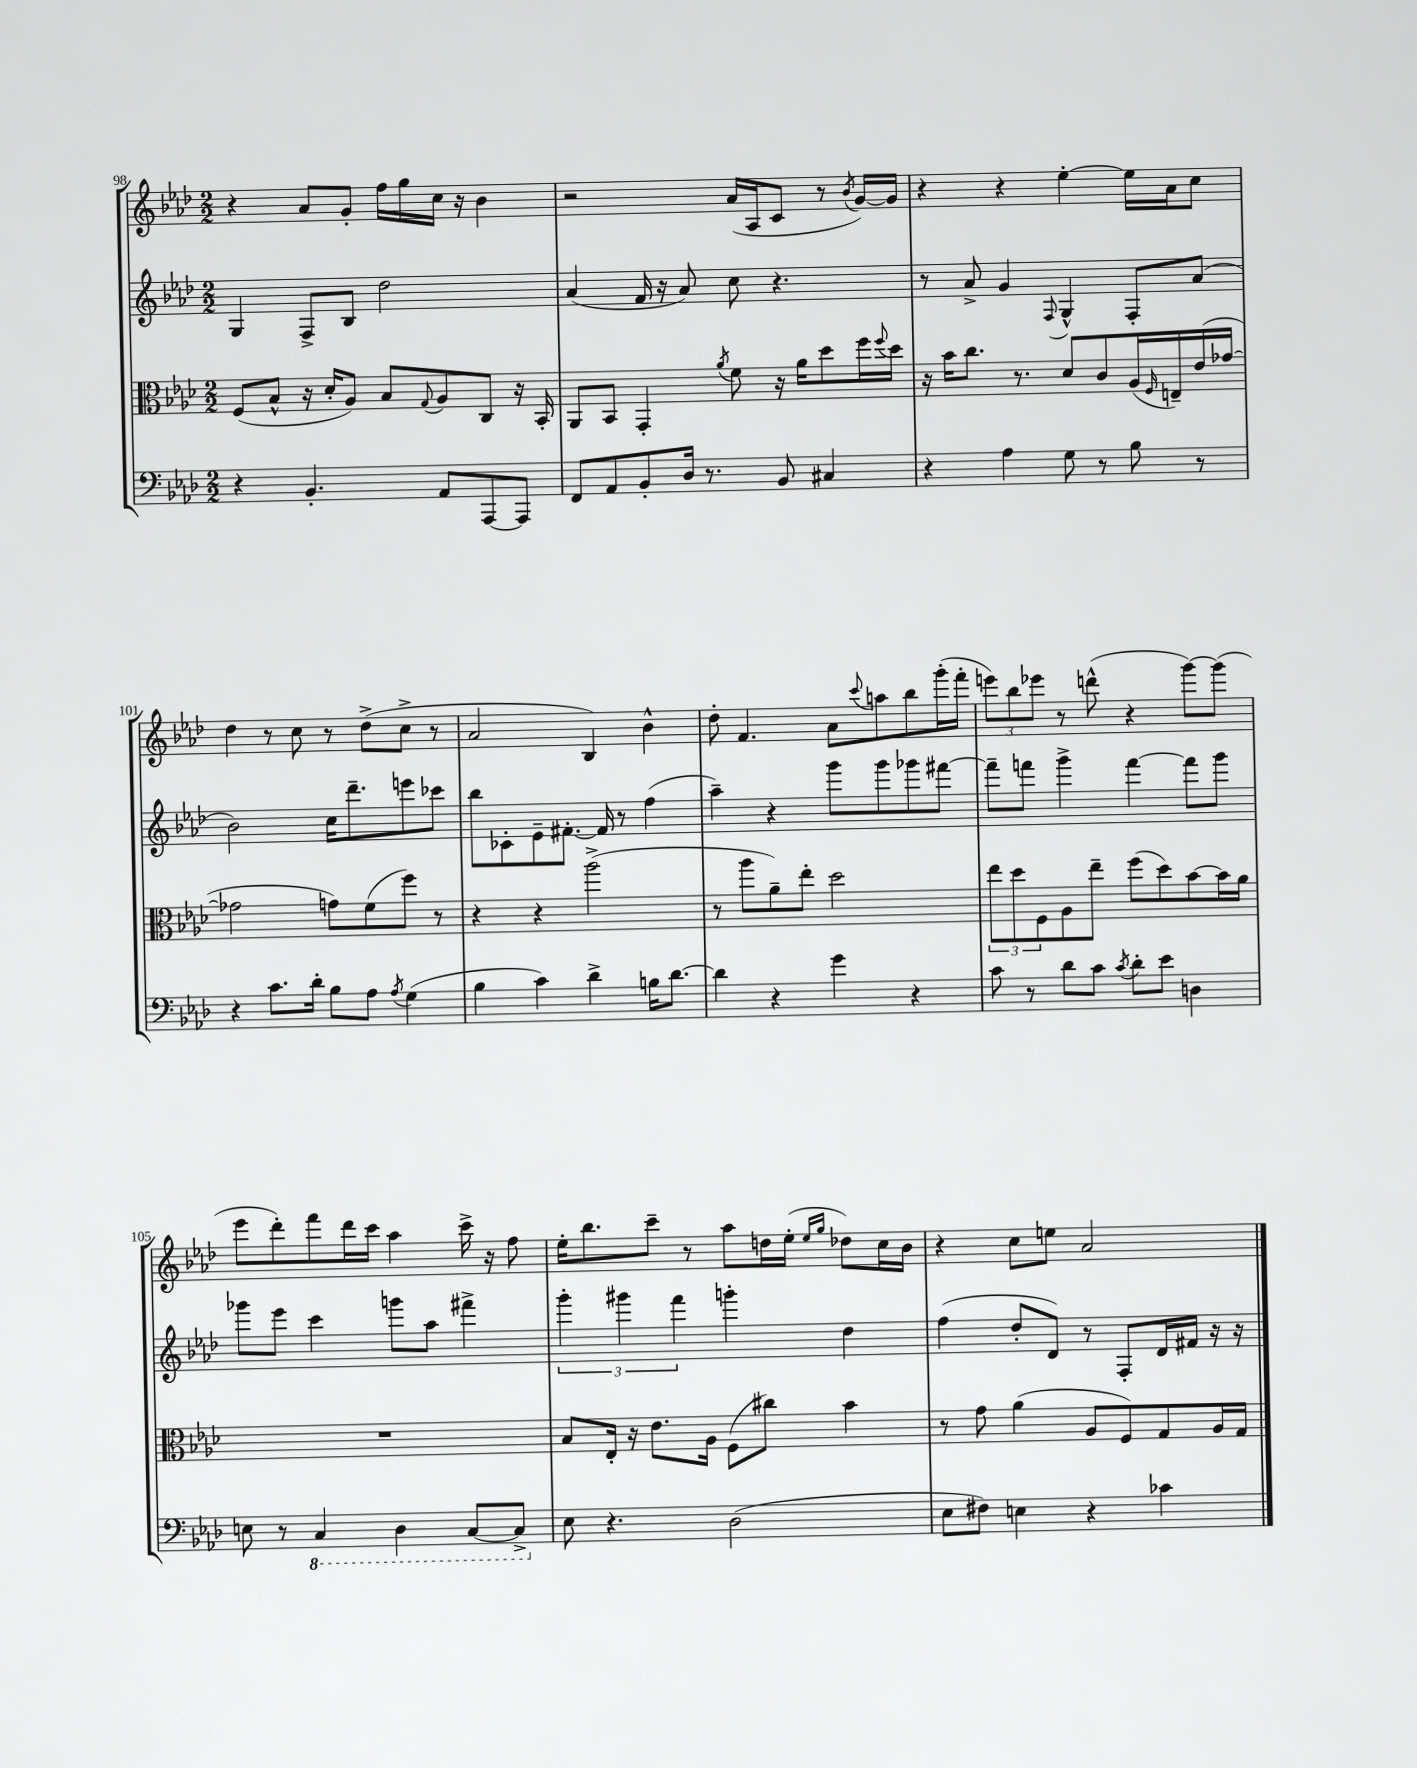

**kern	**kern	**kern	**kern
*staff4	*staff3	*staff2	*staff1
*clefF4	*clefC3	*clefG2	*clefG2
*k[b-e-a-d-]	*k[b-e-a-d-]	*k[b-e-a-d-]	*k[b-e-a-d-]
*M2/2	*M2/2	*M2/2	*M2/2
4r	(8F	4G	4r
.	8B-^^	.	.
4.BB-'	16r	8F^	8a-
.	16d-'	.	.
.	8A-)	8B-	8g'
.	8B-	2dd-	16ff
.	.	.	16gg
.	8qqG	.	.
8AA-	8A-	.	16cc
.	.	.	16r
[8AAA-	8C	.	4b-
8AAA-]	16r	.	.
.	16BB-'	.	.
=	=	=	=
8FF	8AA-	(4a-	2r
8AA-	8BB-	.	.
8BB-'	4GG'	16f	.
.	.	16r	.
16D-	.	8a-)	.
8.r	.	.	.
.	8qa-	.	.
.	8f	8cc	(16a-
.	.	.	16A-
8BB-	16r	4.r	8c
.	16a-	.	.
4C#	8dd-	.	8r
.	.	.	8qb-
.	16ff	.	[16g)
.	8qqff	.	.
.	16dd-	.	16g]
=	=	=	=
4r	16r	8r	4r
.	16b-	.	.
.	8.cc	8a-^	.
4A-	.	4g	4r
.	8.r	.	.
.	.	8qqF	.
8G	8d-	4G^^	[4ee-'
8r	8c	.	.
8B-	(16A-	8F'	16ee-]
.	16qqF	.	.
.	16E~)	.	16a-
8r	(16e-	(8a-	8cc
.	[16g-	.	.
=	=	=	=
4r	2g-]	2b-)	4dd-
8.c	.	.	8r
.	.	.	8cc
16d-'	.	.	.
8B-	8g)	16cc	8r
.	.	8.ddd-~	.
8A-	(8f	.	(8dd-^
8qA-	.	.	.
(4G	8ff)	8eee	8cc^
.	8r	8ccc-	8r
=	=	=	=
4B-	4r	8bb-	2a-
.	.	8c-'	.
4c)	4r	8e-~	.
.	.	[8.f#'	.
4d-^	(2aa-^	.	4B-)
.	.	16f#]	.
.	.	8r	.
16B	.	(4ff	4b-^^
[8.d-	.	.	.
=	=	=	=
4d-]	8r	4aa-~)	8dd-'
.	8aa-	.	4.f
4r	8a-~)	4r	.
.	8ee-'	.	.
4g	2dd-	8ggg	8a-
.	.	.	8qqccc
.	.	8ggg	8aa
4r	.	8ggg-	8bb-
.	.	[8fff#	(16ggg'
.	.	.	16fff'
=	=	=	=
8c	12ee-	8fff#~]	12eee)
.	12dd-	.	12bb-
8r	.	8fff	.
.	12F	.	12eee-
8d-	8A-	4ggg^	8r
8c	8ee-~	.	(8ddd^^
8qc	.	.	.
8d-'	(8ff	[4fff	4r
8e-	8dd-)	.	.
4D	[8b-	8fff]	[8ggg)
.	16b-]	8ggg	(8ggg]
.	16a-	.	.
=	=	=	=
8E	1r	8ggg-	8eee-
8r	.	8eee-	8ddd-')
4CC	.	4ccc	8fff
.	.	.	16ddd-
.	.	.	16ccc
4DD-	.	8ggg	4aa-
.	.	8aa-	.
[8CC	.	4fff#^	16ccc^
.	.	.	16r
8CC^]	.	.	8ff
=	=	=	=
8E-	8B-	6ggg'	16ee-'
.	.	.	8.bb-
4.r	16E-'	.	.
.	.	6ggg#	.
.	16r	.	.
.	8.e-	.	8ccc~
.	.	6fff	.
.	.	.	8r
.	16A-	.	.
(2D-	(8F	4ggg'	8aa-
.	8cc#)	.	16dd
.	.	.	(16ee-'
.	.	.	16qqee-
.	.	.	16qqgg
.	4b-	4dd-	8dd-)
.	.	.	16cc
.	.	.	16b-
=	=	=	=
8E-	8r	(4ff	4r
8F#)	8g	.	.
4E	(4a-	8dd-'	8cc
.	.	8d-)	8ee
4r	8A-	8r	2a-
.	8F)	8F'	.
4c-	8G	16d-	.
.	.	16f#	.
.	16A-	16r	.
.	16G	16r	.
==	==	==	==
*-	*-	*-	*-
